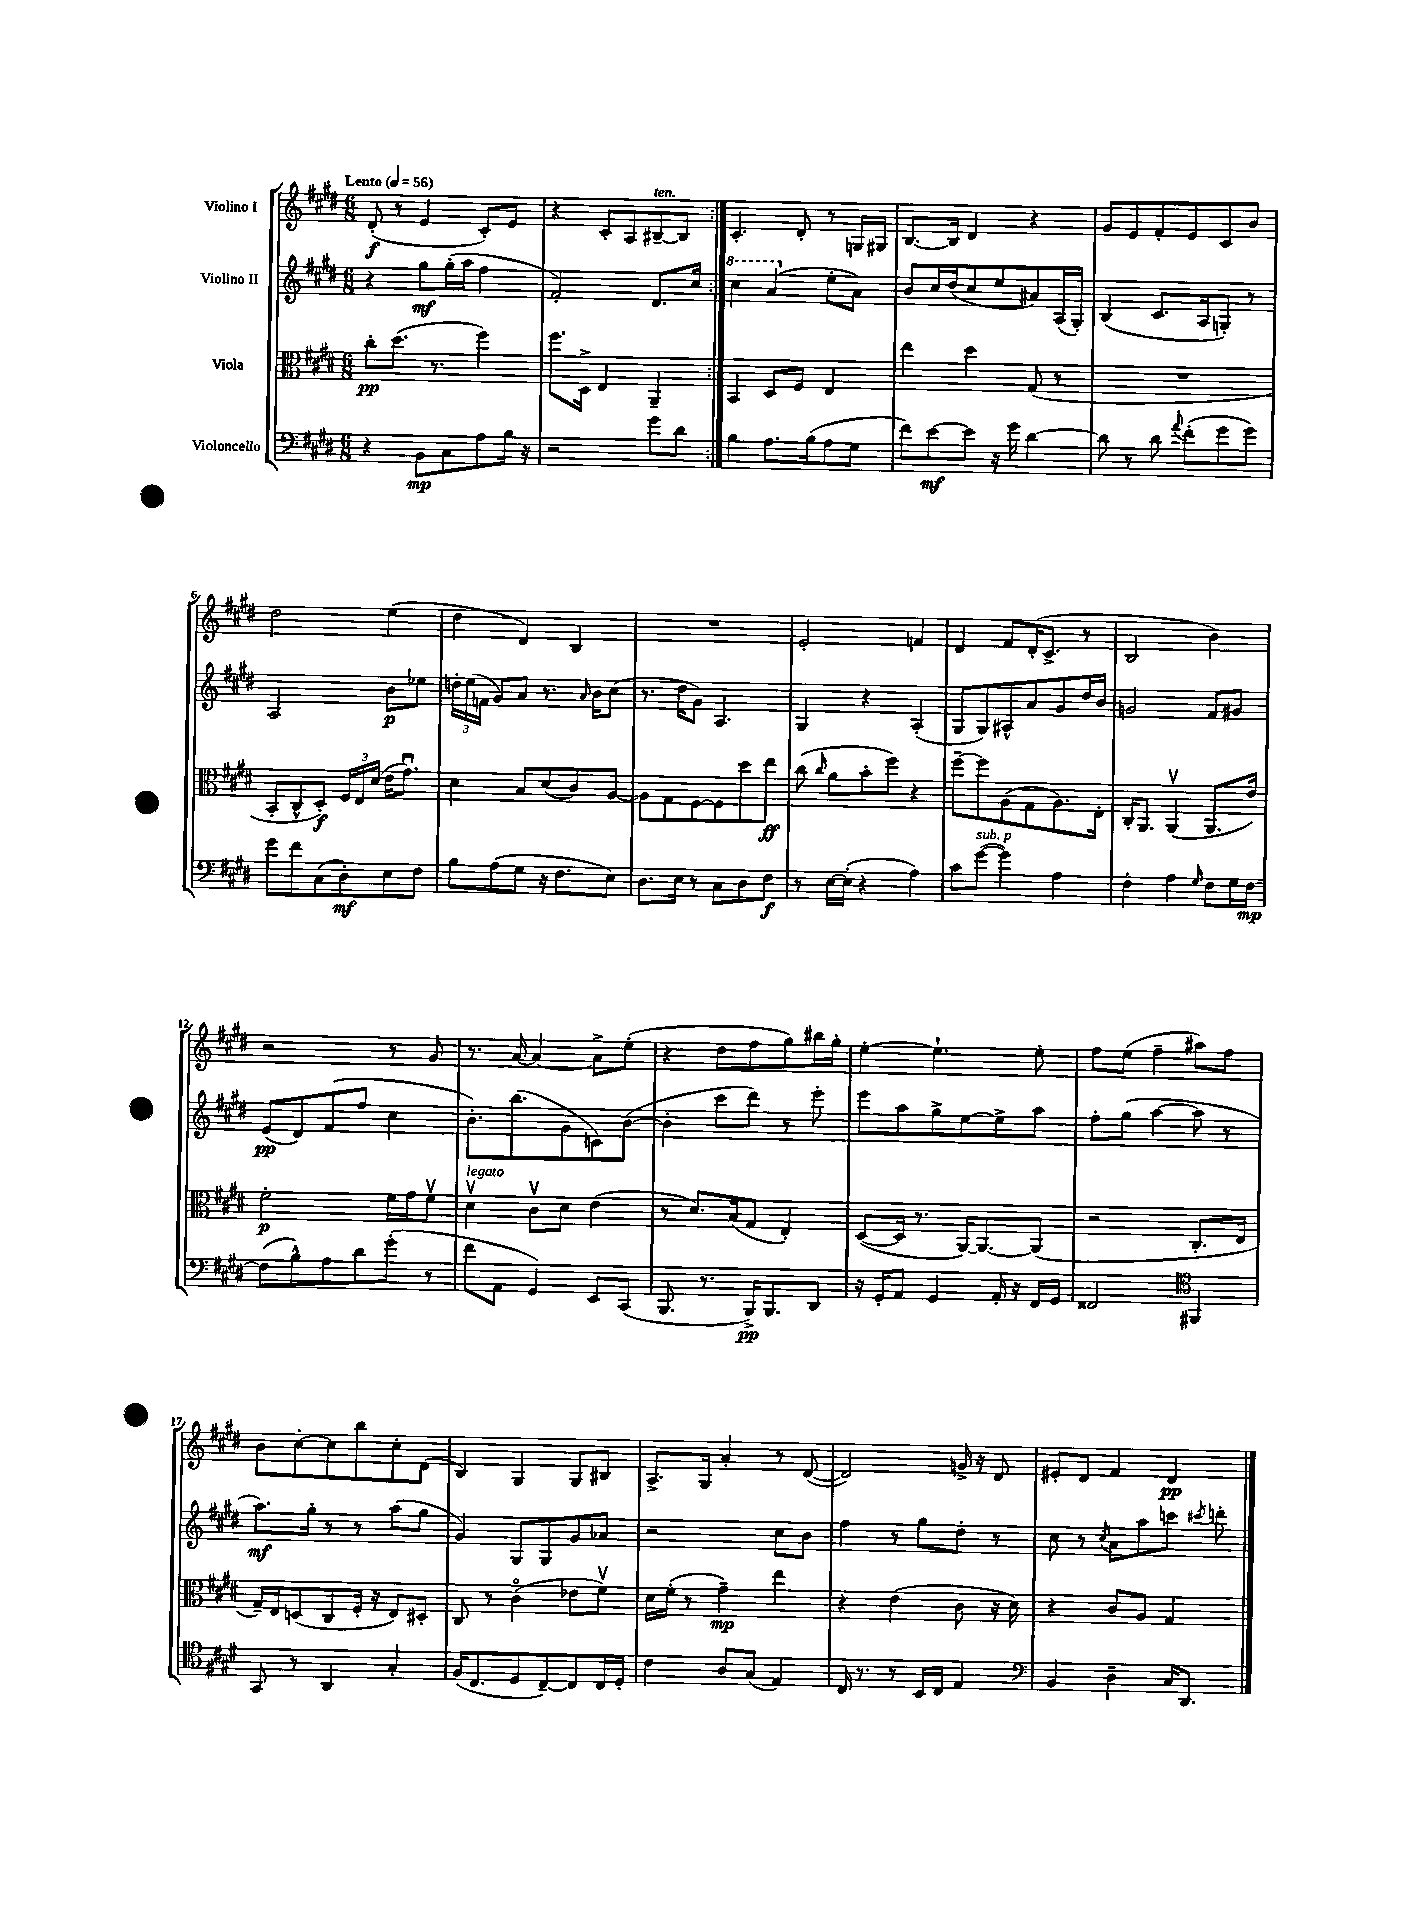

**kern	**kern	**kern	**kern
*staff4	*staff3	*staff2	*staff1
*clefF4	*clefC3	*clefG2	*clefG2
*k[f#c#g#d#]	*k[f#c#g#d#]	*k[f#c#g#d#]	*k[f#c#g#d#]
*M6/8	*M6/8	*M6/8	*M6/8
*MM56	*MM56	*MM56	*MM56
4r	8cc#'	4r	(8d#'
.	(8.dd#	.	8r
8BB	.	8gg#	4e
.	8.r	.	.
8C#	.	(16gg#'	.
.	.	16aa	.
8A	4ff#)	4ff#	8c#')
16B	.	.	8e
16r	.	.	.
=	=	=	=
2r	8.ff#	2f#')	4r
.	16D#^	.	.
.	4E	.	8c#'
.	.	.	8A
8g#	4AA~	8.d#	[8B#~
8d#	.	.	8B#]
.	.	16cc#	.
=:|!	=:|!	=:|!	=:|!
4B	4BB	4ccc#	4.c#'
8.A	8D#	(4aa	.
.	8F#	.	8d#'
(16B	.	.	.
8A	4E	8ee'	8r
8G#	.	8a)	16G
.	.	.	16G#
=	=	=	=
8f#)	4ee	8b	[8.B
[8e	.	16cc#	.
.	.	(16dd#	16B]
8e]	4dd#	8cc#	4d#
16r	.	8ee	.
16g#	.	.	.
[4d#	(8G#	8a#)	4r
.	8r	(16A	.
.	.	16G#')	.
=	=	=	=
8d#]	2.r	(4B	8g#
8r	.	.	8e
8d#	.	8.c#	8f#'
8qqa	.	.	.
(8f#'	.	.	8e
.	.	16A	.
8g#	.	8G')	8c#
8g#)	.	8r	8b
=	=	=	=
8g#	8BB'	2A	2dd#
8f#	8C#^^	.	.
(8C#	8D#')	.	.
8D#')	24F#	.	.
.	24E	.	.
.	(24d#	.	.
8E	16e	8b	(4ee
.	8.g#u)	.	.
8F#	.	8ee-	.
=	=	=	=
8B	4d#	24dd'	4dd#
.	.	(24ee	.
.	.	24f	.
(8A	.	8g#)	.
8G#	8B	8a	4d#)
16r	(8d#	8.r	.
8.F#	.	.	.
.	8c#)	.	4B
.	.	16qqa	.
.	.	16b	.
8E)	[8A	(8cc#	.
=	=	=	=
8.D#	8A]	8.r	2.r
.	8G#	.	.
16E	.	16dd#	.
8r	[8F#	8g#)	.
8C#	8F#]	4.A	.
8D#	8dd#	.	.
8F#	8ee	.	.
=	=	=	=
8r	(8cc#	4G#	2e'
.	16qqcc#	.	.
[16E	8a	.	.
(16E']	.	.	.
4r	8b'	4r	.
.	8ff#)	.	.
4A)	4r	(4A'	4f
=	=	=	=
8c#	[8ff#~	8G#	4d#
([8g#	8ff#]	8G#)	.
4g#])	(8A	8A#^^	8f#
.	8G#	8a	(16d#'
.	.	.	8.c#^
4A	8.A)	8g#	.
.	.	16dd#	8r
.	16E'	16b	.
=	=	=	=
4F#'	16C#'	2g	2B
.	8.AA	.	.
4A	(4AAv	.	.
16qqG#	.	.	.
8F#	8.AA	8f#	4b)
16G#	.	8g#	.
[16F#	16e)	.	.
=	=	=	=
(8F#]	2f#'	(8e	2r
8B^^)	.	8d#)	.
8A	.	(8f#	.
8d#	.	8ff#	.
(8g#'	16f#	4cc#	8r
.	16g#	.	.
8r	8f#v	.	8g#
=	=	=	=
8f#	4d#v	8.b')	8.r
8AA	.	.	.
.	.	(8.bb	[16a
4GG#)	8c#v	.	4a_
.	8d#	8g#	.
8EE	(4e	8c)	8a^]
(8CC#	.	([8b	(8ee'
=	=	=	=
8.BBB	8r	4b']	4r
.	8.d#)	.	.
8.r	.	.	.
.	.	8ccc#	8dd#
.	(16B	.	.
16BBB^)	8G#	8ddd#)	8ff#
8.BBB	.	.	.
.	4E')	8r	8gg#)
8DD#	.	8eee'	16bb#
.	.	.	16gg#'
=	=	=	=
16r	([8D#	8eee	[4ee'
16GG#'	.	.	.
8AA	16D#]	8aa	.
.	8.r	.	.
4GG#	.	8gg#^	4.ee`]
.	[16AA)	[8ee	.
.	8.AA_	.	.
16AA'	.	8ee^]	.
16r	.	.	.
16FF#	(8AA]	8aa	8ee'
16GG#	.	.	.
=	=	=	=
2FF##	2r	8ff#'	8ff#
.	.	(8gg#	(8ee
.	.	[4aa	4ff#~
*clefC4	*	*	*
4FF#	8.C#'	8aa]	8aa#)
.	.	8r	8ff#
.	16E	.	.
=	=	=	=
8GG#	16G#~)	8.aa)	8b
.	16E	.	.
8r	(8D	.	[8cc#'
.	.	16gg#'	.
4AA	8C#	8r	8cc#]
.	16F#'	8r	8bb
.	16r	.	.
4G#'	8E)	(8aa	8cc#'
.	8D#'	8gg#	(8d#
=	=	=	=
(16F#	8C#	4g#)	4B)
8.C#	.	.	.
.	8r	.	.
8D#	(4c#o	8G#	4G#
[8C#~)	.	8G#	.
8C#]	8e-	8g#	8G#
16C#	8f#v)	8a-	8B#
16D#'	.	.	.
=	=	=	=
4c#	16d#	2r	8.A^
.	(16f#'	.	.
.	8r	.	.
.	.	.	16G#
8A	4g#~)	.	4a'
(8G#	.	.	.
4E)	4ee	8cc#	8r
.	.	8b	([8d#
=	=	=	=
16C#	4r	4ff#	2d#])
8.r	.	.	.
8r	(4e	8r	.
16BB	.	8gg#	.
16C#	.	.	.
4E	8c#	8dd#'	16g^
.	.	.	16r
.	16r	8r	8d#
.	16d#)	.	.
=	=	=	=
*clefF4	*	*	*
4BB	4r	8cc#	8e#'
.	.	8r	8d#
.	.	8qcc#	.
4D#~	8c#	8a	4f#
.	8A	8aa	.
16C#	4G#	8ccc	4d#
8.DD#	.	.	.
.	.	8qccc#	.
.	.	8ddd'	.
==	==	==	==
*-	*-	*-	*-
